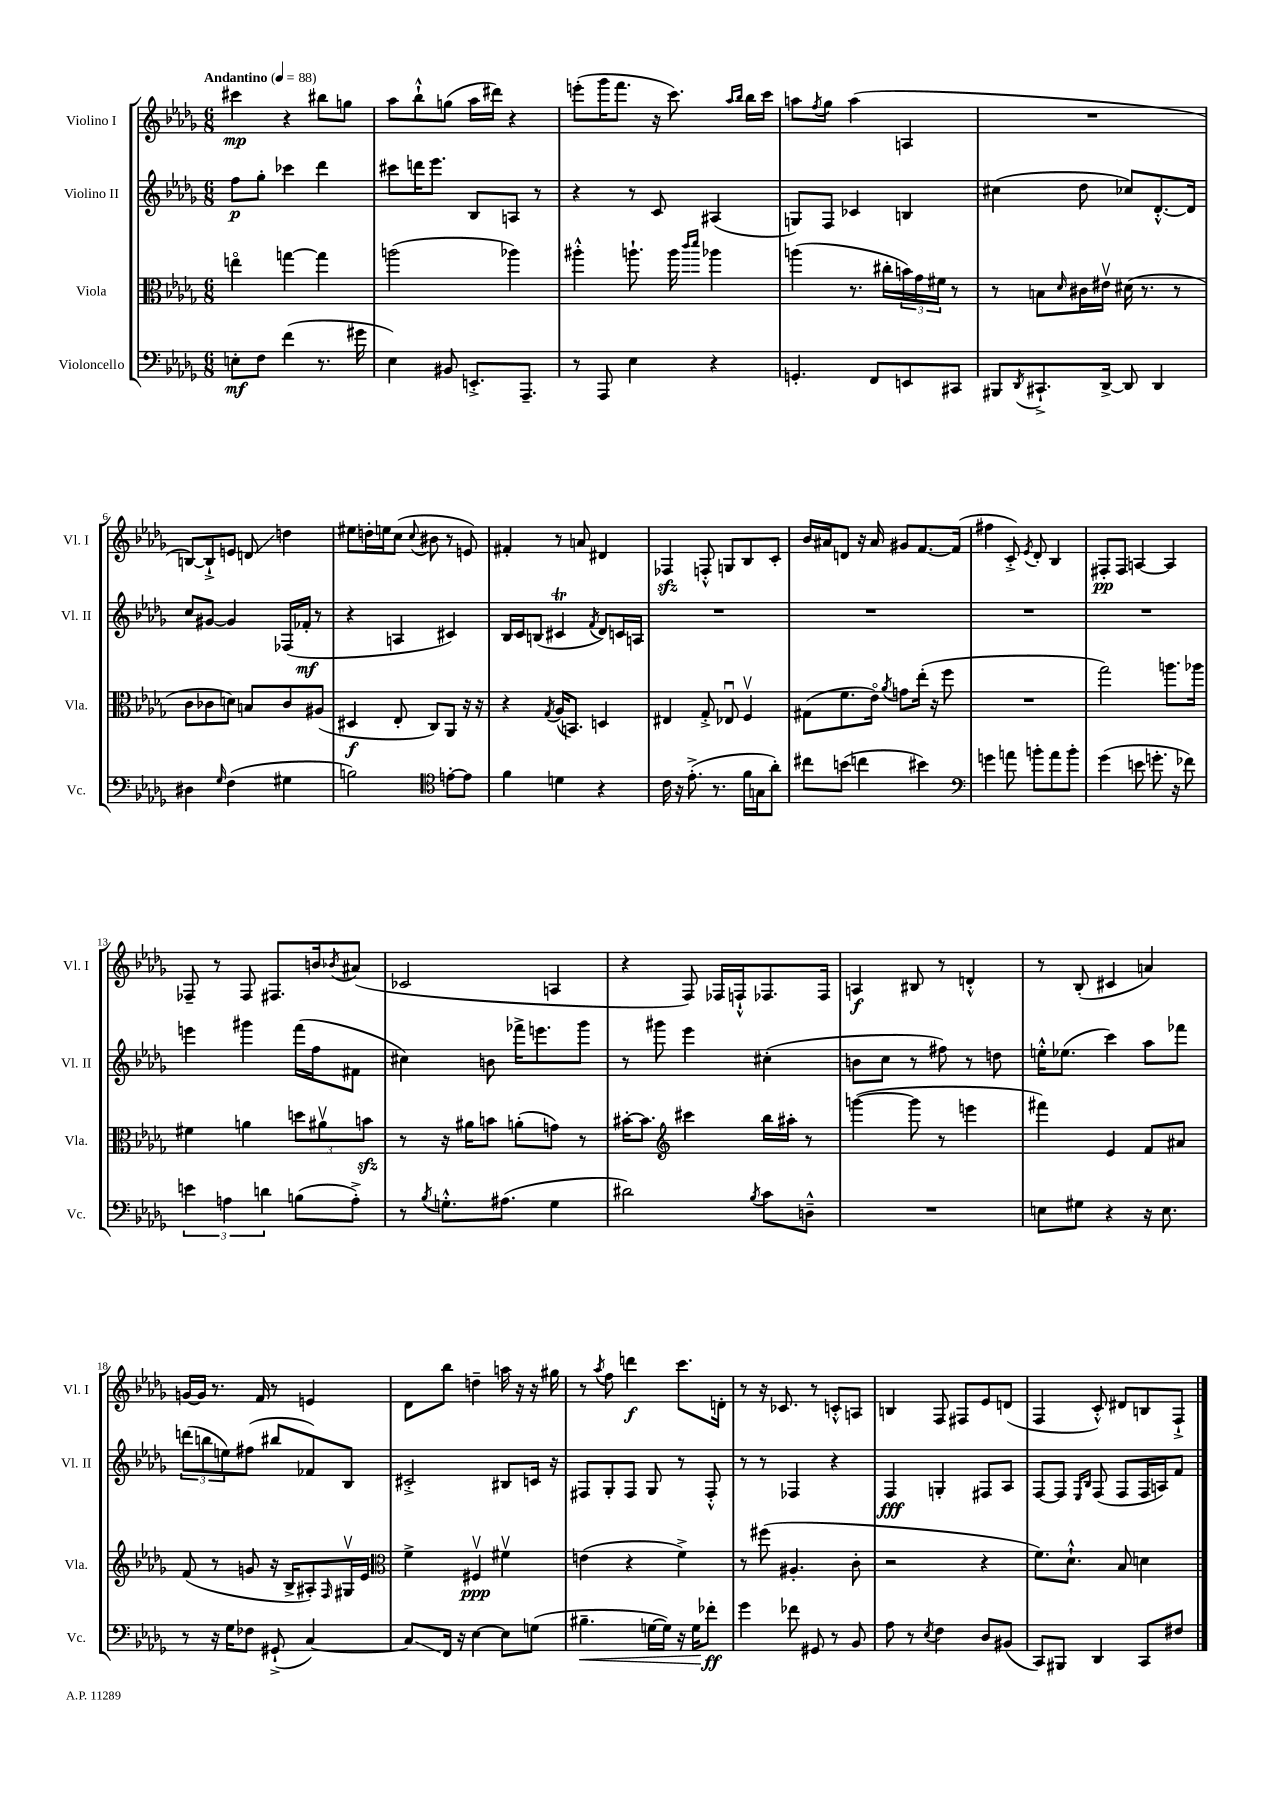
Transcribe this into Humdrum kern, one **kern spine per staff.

**kern	**kern	**kern	**kern
*staff4	*staff3	*staff2	*staff1
*clefF4	*clefC3	*clefG2	*clefG2
*k[b-e-a-d-g-]	*k[b-e-a-d-g-]	*k[b-e-a-d-g-]	*k[b-e-a-d-g-]
*M6/8	*M6/8	*M6/8	*M6/8
*MM88	*MM88	*MM88	*MM88
8E'	4eeo	8ff	4ccc#
8F	.	8gg-'	.
(4f	[4gg	4ccc-	4r
8.r	4gg]	4ddd-	8bb#
.	.	.	8gg
16g#	.	.	.
=	=	=	=
4E-)	(2aa	8ccc#	8aa-
.	.	16ddd	8bb-`^^
.	.	8.eee-	.
8BB#	.	.	(8gg
8.EE'^	.	8B-	16aa-
.	.	.	16ddd#)
.	4aa-)	8A	4r
8.AAA-~	.	.	.
.	.	8r	.
=	=	=	=
8r	4aa#'^^	4r	(8eee'
8AAA-	.	.	16ggg-
.	.	.	8.fff
4E-	8.aa`	8r	.
.	.	8c	16r
.	16aa	.	8.ccc)
.	16qqccc	.	.
.	16qqddd-	.	.
4r	4aa-	(4A#	.
.	.	.	16qqaa-
.	.	.	16qqbb-
.	.	.	16bb-
.	.	.	16ccc
=	=	=	=
4.GG'	(4aa	8G)	8aa
.	.	.	8qff
.	.	8F	8gg-
.	8.r	4c-	(4aa
8FF	.	.	.
.	16cc#'	.	.
8EE	24b)	4B	4A
.	24g-	.	.
.	24f#	.	.
8CC#	8r	.	.
=	=	=	=
8BBB#	8r	(4cc#	2.r
8qDD-	.	.	.
8.CC#`^	8B	.	.
.	16qqd-	.	.
.	16c#	8dd-	.
[16DD-^	16e#v	.	.
8DD-]	(16d#	8cc-)	.
.	8.r	.	.
4DD-	.	[8.d-'^^	.
.	8r	.	.
.	.	16d-]	.
=	=	=	=
4D#	8c	8cc	[8B)
.	8c-	[8g#	8B`^]
16qqG-	.	.	.
(4F	8d)	4g#]	8e
.	8B	.	8d
4G#	8c-	(16F-	4dd
.	.	16f-'	.
.	(8A#	8r	.
=	=	=	=
2B)	4D#	4r	8ee#
.	.	.	16dd'
.	.	.	16ee
.	8E-'	4A	(8cc
.	.	.	8qqcc
.	8C)	.	8b#
*clefC4	*	*	*
[8e'	8AA-	4c#)	8r
8e]	16r	.	8e)
.	16r	.	.
=	=	=	=
4f	4r	16B-	4f#'
.	.	16c	.
.	.	(8B	.
.	8qG-	.	.
4d	(16A-	4c#	8r
.	8.BB)	.	.
.	.	.	8a
.	.	8qf	.
4r	4D	8d-)	4d#
.	.	16c	.
.	.	16A	.
=	=	=	=
16c	4E#	2.r	4F-
16r	.	.	.
(8.e-'^	.	.	.
.	8G-'^	.	8F'^^
8.r	.	.	.
.	8E-u	.	8G
16f	4Fv	.	8B-
16G	.	.	.
8a-')	.	.	8c'
=	=	=	=
8cc#	(8G#	2.r	16b-
.	.	.	16a#
(8b	8.f	.	8d
4cc	.	.	16r
.	16e-o)	.	16a#
.	8qa-	.	.
.	8g	.	8g#
4b#)	(16ee-'	.	[8.f
.	16r	.	.
.	8ff	.	.
.	.	.	(16f]
=	=	=	=
*clefF4	*	*	*
4g	2.r	2.r	4ff#
8a	.	.	8c'^)
.	.	.	8qe-
8b'	.	.	8d-'
8a	.	.	4B-
8b'	.	.	.
=	=	=	=
(4g-	2gg-)	2.r	8F#'
.	.	.	8F#
8e	.	.	[4A
8.g'	.	.	.
.	8.aa	.	4A]
16r	.	.	.
8f-)	.	.	.
.	16aa-	.	.
=	=	=	=
6e	4f#	4eee	8F-~
.	.	.	8r
6A	.	.	.
.	4a	4ggg#	8F-
6d	.	.	.
.	.	.	8.F#
(8B	12dd	(16fff	.
.	.	16ff	16b
.	12a#v	.	.
.	.	.	8qb-
8A'^)	.	8f#	(8a#
.	12b	.	.
=	=	=	=
8r	8r	4cc#)	2c-
8qB-	.	.	.
8.G'^^	16r	.	.
.	16a#	.	.
.	8b	8b	.
(8.A#	.	.	.
.	(8a'	16fff-^	.
.	.	8.eee	.
4G	8g)	.	4A
.	8r	8ggg-	.
=	=	=	=
2d#)	[16b#'	8r	4r
.	8.b#]	.	.
.	.	8ggg#	.
*	*clefG2	*	*
.	4ccc#	4eee-	8F)
.	.	.	16F-
.	.	.	16F`^^
8qB-	.	.	.
8c	16bb-	(4cc#'	8.F-
.	16aa#'	.	.
8D~^^	8r	.	.
.	.	.	16F-
=	=	=	=
2.r	([4ggg	8b	4A
.	.	8cc	.
.	8ggg]	8r	8B#
.	8r	8ff#)	8r
.	4eee	8r	4d'^^
.	.	8dd	.
=	=	=	=
8E	4fff#)	16ee'^^	8r
.	.	(8.ee-	.
8G#	.	.	(8B-'
4r	4e-	4ccc)	4c#
16r	8f	8aa-	4a)
8.E	.	.	.
.	8a#	8fff-	.
=	=	=	=
8r	(8f	(12ddd	[16g
.	.	.	16g]
.	.	12bb	.
16r	8r	.	8.r
.	.	12ee)	.
16G-	.	.	.
8F-	8g	(8ff#	.
.	.	.	16f
(8GG#`^	16r	8bb#	8r
.	16B-^	.	.
[4C)	8A#')	8f-)	4e
.	16qqF	.	.
.	16G#v	8B-	.
.	16e-	.	.
=	=	=	=
*	*clefC3	*	*
8C]	4f^	2c#'^	8d-
16FF	.	.	8bb-
16r	.	.	.
[4E-	4F#v	.	4dd~
8E-]	4f#v	8B#	16aa
.	.	.	16r
(8G	.	16c	16r
.	.	16r	16gg#
=	=	=	=
4.B#~	(4e	8F#	8r
.	.	.	8qaa-
.	.	8G-'	8ff
.	4r	8F#	4ddd
[16G	.	8G-	.
16G])	.	.	.
16r	4f^)	8r	8.ccc
16G	.	.	.
8f-'	.	8F#'^^	.
.	.	.	16d'
=	=	=	=
4g-	8r	8r	8r
.	(8ff#	8r	16r
.	.	.	8.c-
8f-	4.A#'	4F-	.
8GG#	.	.	8r
8r	.	4r	8c'^^
8BB-	8c'	.	8A
=	=	=	=
8A-	2r	4F	4B
8r	.	.	.
8qE-	.	.	.
4F	.	4G'	8F
.	.	.	8F#
8D-	4r	8F#	8e-
(8BB#	.	8A-	(8d
=	=	=	=
8CC)	8.f)	[8F	4F
8BBB#	.	8F]	.
.	8.d-`^^	.	.
.	.	16qqE-	.
.	.	16qqB-	.
4DD-	.	(8F	8c'^^)
.	8B-	8F	8d#
8CC	4d	16F	8B
.	.	16A)	.
8F#	.	8f	8F`^
==	==	==	==
*-	*-	*-	*-
